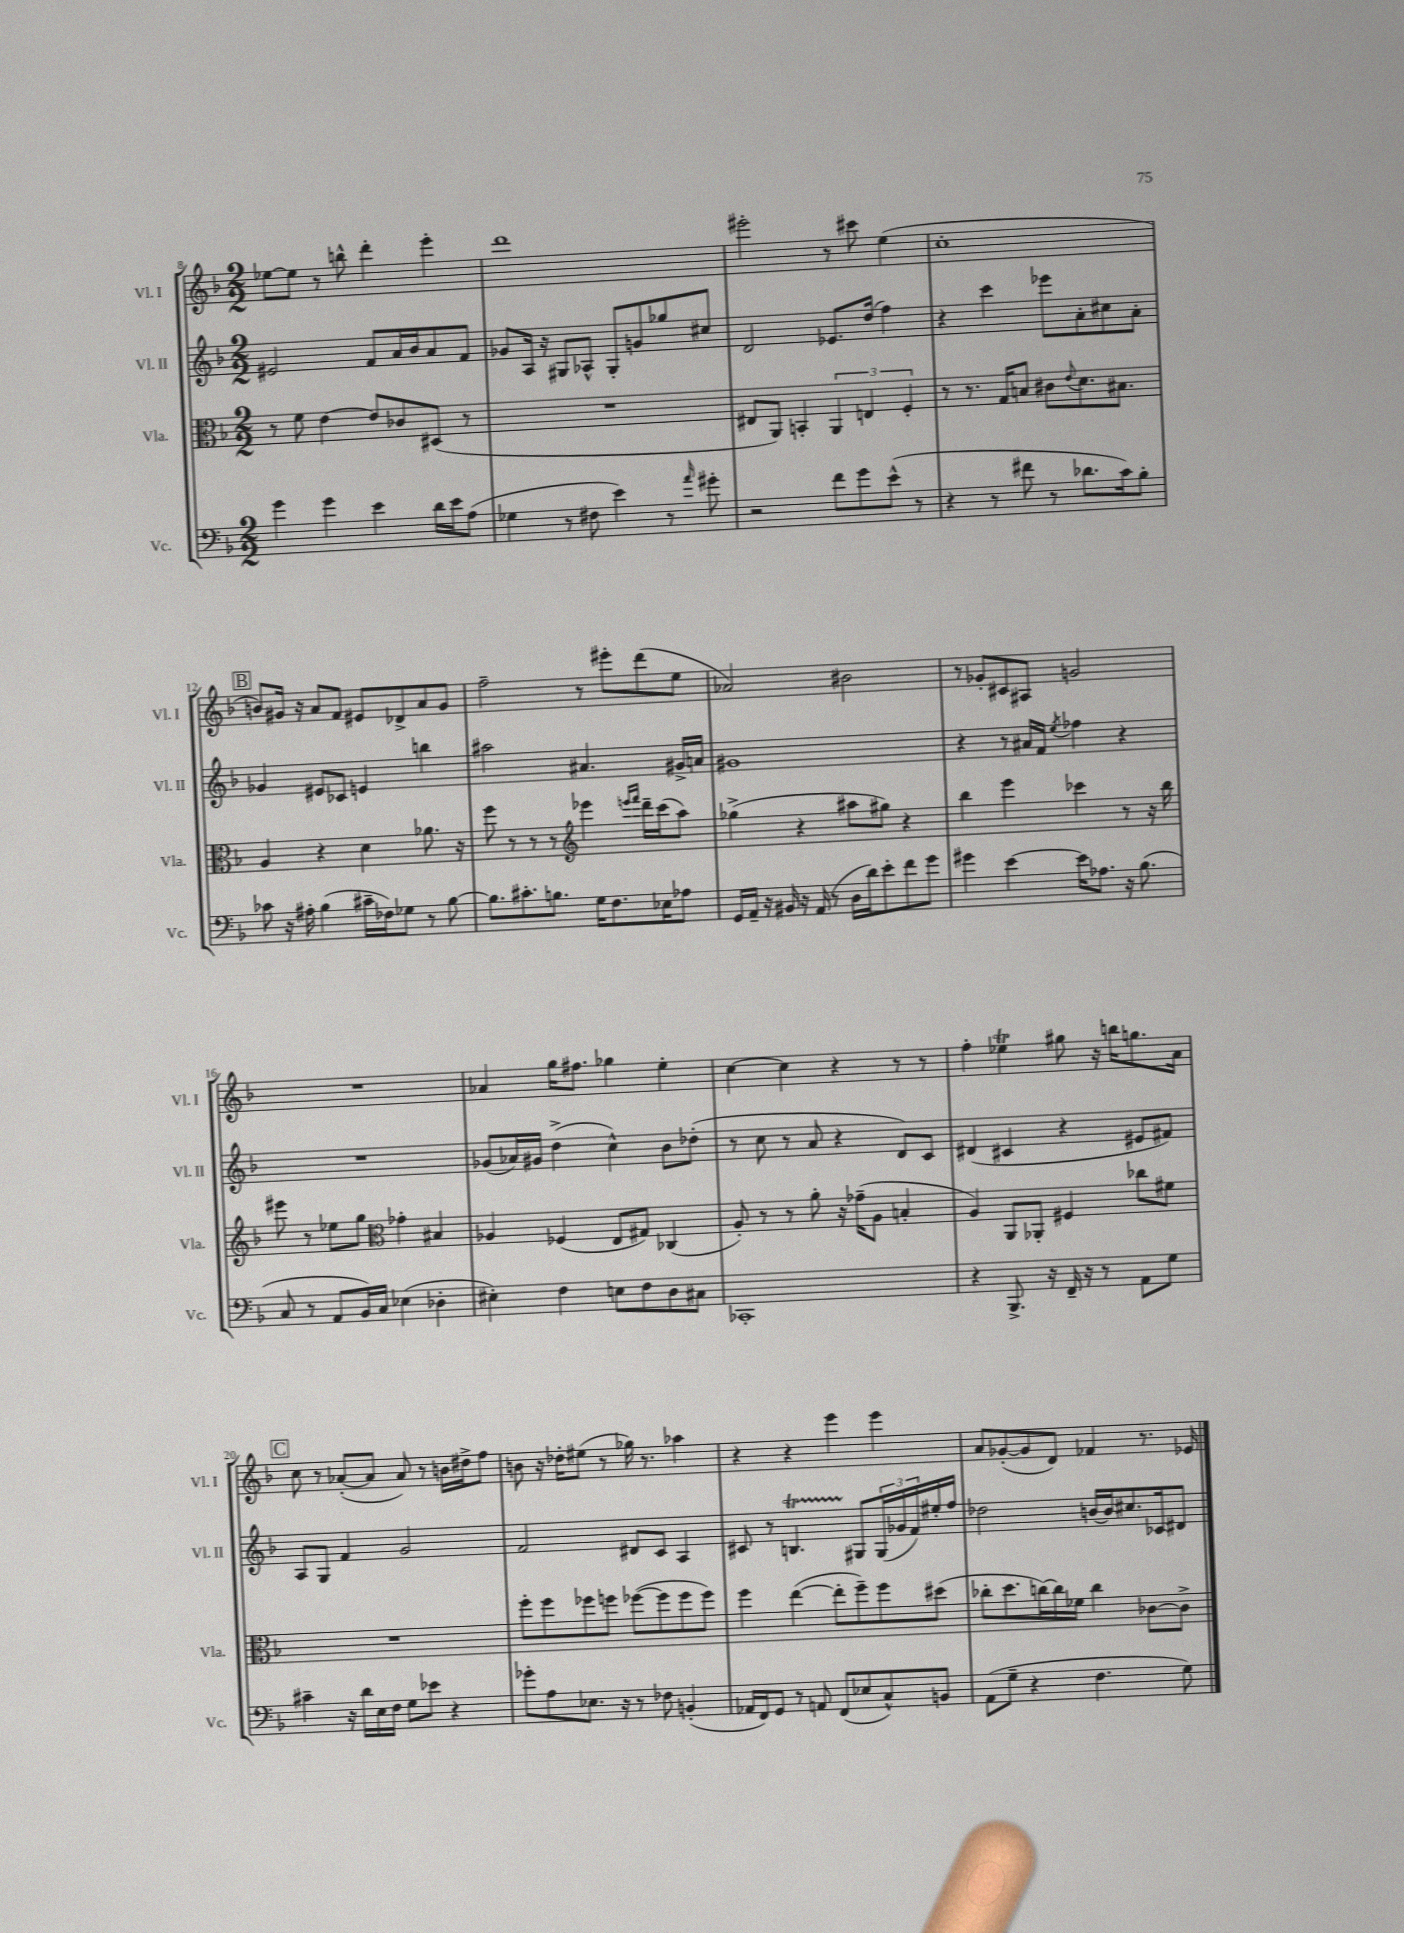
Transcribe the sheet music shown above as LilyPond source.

<<
\new StaffGroup <<
\new Staff = "s0" \with { instrumentName = "Vl. I" shortInstrumentName = "Vl. I" } {
    \clef treble \key f \major \numericTimeSignature \time 2/2
    ees''8~ ees''8 r8 b''8-^ d'''4-. e'''4-. |
    d'''1 |
    eis'''2-. r8 cis'''8 e''4( |
    c''1-. |
    \mark \markup { \box "B" } b'8) gis'16 r16 a'8 f'8 eis'8 des'8-> a'8 gis'8 |
    f''2-- r8 eis'''8-. d'''8( e''8 |
    aes'2) bis'2 |
    r8 ges'8-. cis'8 ais8 g'2 |
    R1 |
    aes'4 g''16 fis''8. ges''4 e''4-. |
    c''4~ c''4 r4 r8 r8 |
    f''4-. ees''4\trill gis''8 r16 b''16 g''8. a'16 |
    \mark \markup { \box "C" } c''8 r8 aes'8~-.( aes'8 aes'8) r8 b'16 dis''16-> f''8 |
    b'8 r16 des''16-. eis''8( r8 ges''16) r8. aes''4 |
    r4 r4 e'''4 e'''4 |
    a'8 ges'8~-.( ges'8 d'8) fes'4 r8. ees'16 \bar "|." |
}
\new Staff = "s1" \with { instrumentName = "Vl. II" shortInstrumentName = "Vl. II" } {
    \clef treble \key f \major \numericTimeSignature \time 2/2
    eis'2 f'8 a'16 bes'16 a'8 f'8 |
    ges'8 a16 r16 gis8 aes8-^ gis8-. g'8 ges''8 cis''8 |
    d'2 ees'8. d''16( f''4) |
    r4 c'''4 ees'''8 a'8-. cis''8 a'8-. |
    \mark \markup { \box "B" } ges'4 eis'8 ces'8 e'4 b''4 |
    ais''2 ais'4. gis'16-> a'16 |
    gis'1 |
    r4 r8 ais'16 f'16 \acciaccatura { e''8 } fes''4 r4 |
    R1 |
    ges'8( aes'16) gis'16 d''4->( c''4-^) bes'8 des''8-.( |
    r8 c''8 r8 a'8 r4 d'8) c'8 |
    dis'4( cis'4 r4 eis'8 fis'8) |
    \mark \markup { \box "C" } a8 g8 f'4 g'2 |
    f'2 dis'8 c'8 a4 |
    cis'8 r8 b4.\startTrillSpan gis8\stopTrillSpan \tuplet 3/2 { gis16( ges'16 f'16) } eis''16-. f''16 |
    des''2 b'16~ b'16 cis''8. ces'16 dis'8 \bar "|." |
}
\new Staff = "s2" \with { instrumentName = "Vla." shortInstrumentName = "Vla." } {
    \clef alto \key f \major \numericTimeSignature \time 2/2
    r8 f'8 e'4~ e'8 ces'8 dis8( r8 |
    R1 |
    eis8 a,8) b,4-. \tuplet 3/2 { a,4 e4 f4-. } |
    r8 r8. g16 b8 cis'8 \appoggiatura { e'8 } d'8. bis8. |
    \mark \markup { \box "B" } a4 r4 d'4 aes'8. r16 |
    f''8 r8 r8 r8 \clef treble ees'''4 \grace { e'''16 f'''16 } d'''16-- c'''16( a''8) |
    ges''4->( r4 ais''8 gis''8) r4 |
    bes''4 e'''4 ces'''4 r8 r16 bes''16 |
    eis'''8 r8 ees''8 g''8 \clef alto ges'4-. bis4 |
    aes4 fes4( e8 gis8) ces4( |
    a8-.) r8 r8 a'8-. r16 ges'16--( a8 b4-. |
    a4) a,8 aes,8-. fis4 ces''8 fis'8 |
    \mark \markup { \box "C" } R1 |
    f''8-. f''8 fes''8 f''8 fes''8~( fes''8 fes''8 fes''8) |
    f''4 e''4~( e''8-. f''8--) f''8 dis''8( |
    ces''8-. d''8. c''16~) c''16 fes'16 c''4 ces'8~ ces'8-> \bar "|." |
}
\new Staff = "s3" \with { instrumentName = "Vc." shortInstrumentName = "Vc." } {
    \clef bass \key f \major \numericTimeSignature \time 2/2
    g'4 g'4 e'4 d'16 e'16 a8( |
    ges4 r8 fis8 e'4) r8 \grace { a'16 } gis'8-. |
    r2 f'8 g'8 e'8-^( r8 |
    r4 r8 fis'8 r8 des'8. c'16) bes8-. |
    \mark \markup { \box "B" } ces'8 r16 ais16-. bes4( cis'16-- fes16) ges8 r8 bes8~ |
    bes8. cis'8.-. b8. g16 f8. ees16 aes8 |
    g,16 a,16-- r16 bis,16 r16 a,16( r8 d16 d'16) e'8-. f'8 g'8 |
    gis'4 e'4~ e'16 aes8. r16 bes8.( |
    c8 r8 a,8 bes,16) c16 ees4( des4-. |
    eis4-.) f4 e8 f8 d8 cis8 |
    ces,1-. |
    r4 bes,,8.-> r16 f,16-- r16 r8 a,8 g8 |
    \mark \markup { \box "C" } cis'4-- r16 d'16 e16 f16 g8 ees'8 r4 |
    ges'8-. a8 ees8. r16 r8 fes8 b,4-.( |
    aes,16 f,16) g,8 r8 a,8 f,8( ees8 c8-^) b,8 |
    a,8( g8-- r4 f4. g8) \bar "|." |
}
>>
>>
\layout { \context { \Score currentBarNumber = #8 } }
